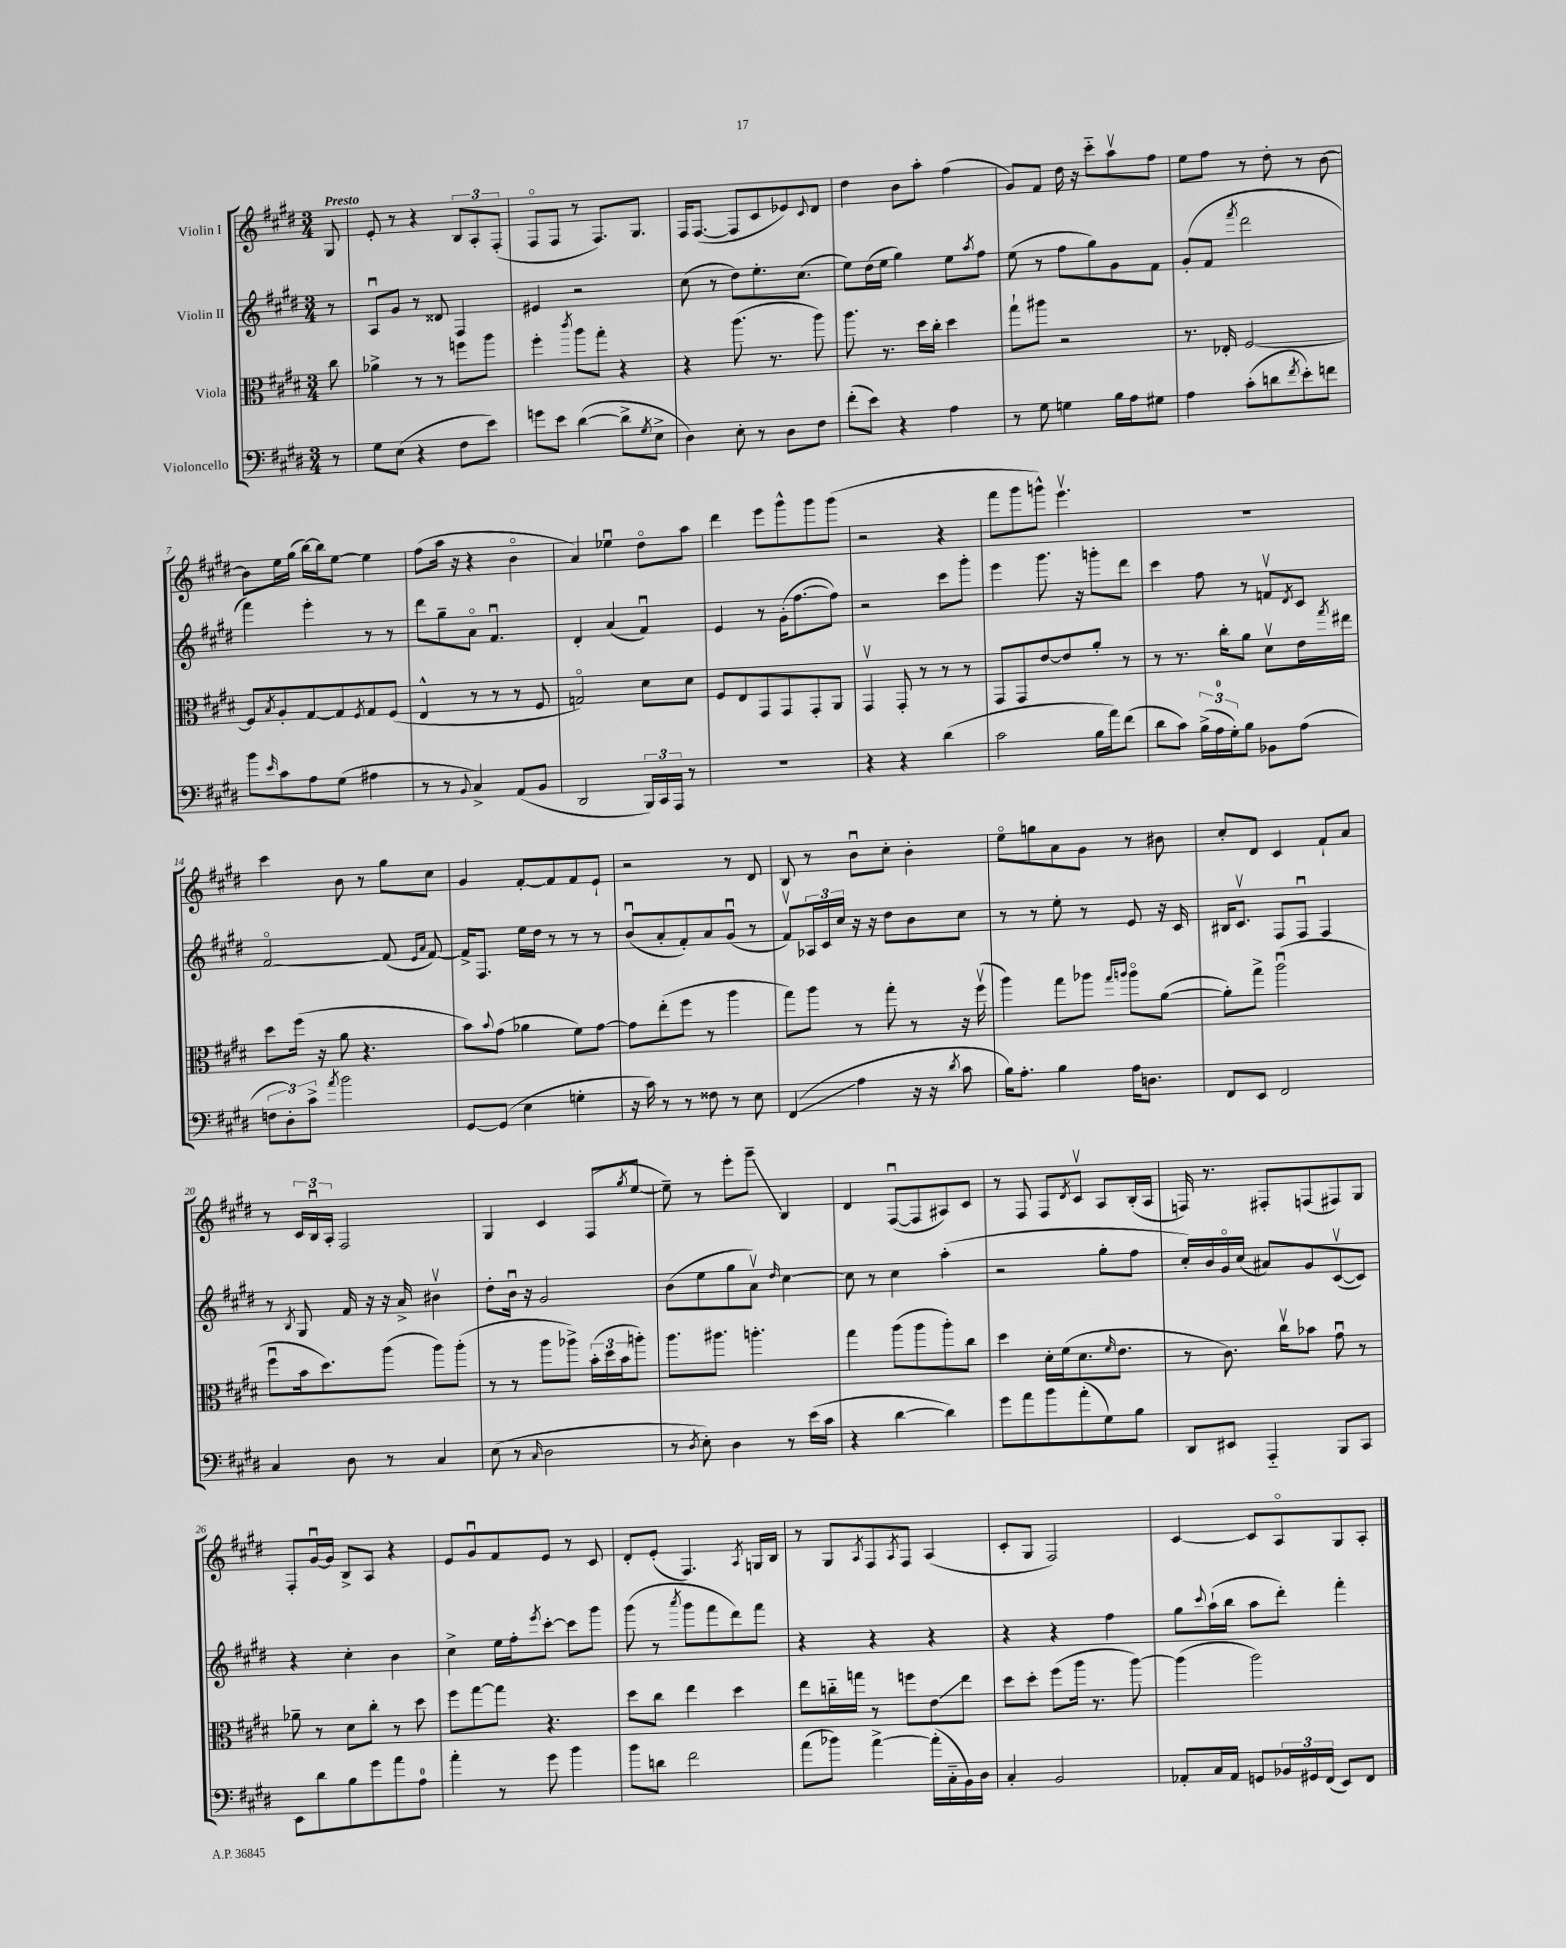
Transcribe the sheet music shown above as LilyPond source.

<<
\new StaffGroup <<
\new Staff = "s0" \with { instrumentName = "Violin I" } {
    \clef treble \key e \major \numericTimeSignature \time 3/4 \partial 8 \tempo "Presto"
    gis8 |
    e'8-. r8 r4 \tuplet 3/2 { b8 a8-. fis8-.( } |
    fis8\flageolet fis8 r8 fis8.) gis8. |
    fis16 fis8.~( fis8 cis'8 ees'8) \appoggiatura { cis'8 } dis'8 |
    dis''4 b'8 a''8-. fis''4( |
    gis'8) fis'8 dis''16 r16 cis'''8-_ a''8\upbow fis''8 |
    e''8 fis''8 r8 dis''8-. r8 b'8~ |
    b'8 e''16 gis''16( b''16~) b''16 e''8~ e''4 |
    fis''8( a''16 r16 r4 b'4\flageolet |
    a'4) ees''4\downbow dis''8\flageolet a''8 |
    dis'''4 e'''8 gis'''8-^ gis'''8 gis'''8( |
    r2 r4 |
    fis'''8 gis'''8 g'''8-^) e'''4.\upbow |
    R2. |
    cis'''4 b'8 r8 gis''8 cis''8 |
    gis'4 fis'8~-. fis'8 fis'8 e'8-! |
    r2 r8 dis'8 |
    b8 r8 b'8\downbow cis''8-. b'4-. |
    e''8\flageolet g''8 a'8 gis'8 r8 bis'8 |
    cis''8-. dis'8 cis'4 fis'8-! a'8 |
    r8 \tuplet 3/2 { cis'16 b16\downbow a16-. } fis2 |
    gis4 cis'4 fis8( \acciaccatura { gis''8 } e''8~ |
    e''8--) r8 e'''8-. gis'''8--\glissando b4 |
    dis'4 fis8~\downbow( fis8 ais8) cis'8 |
    r8 fis8 fis8 \acciaccatura { dis'8 } cis'8\upbow a8 b16-.( a16 |
    f16) r8. fis8-. f8( fis8) gis8 |
    fis8-. gis'16~\downbow gis'16 b8-> a8 r4 |
    e'8 gis'8\downbow fis'8 e'8 r8 cis'8 |
    dis'8-. e'8-.( fis4.) \acciaccatura { a8 } g16 b16 |
    r8 gis8 \acciaccatura { a8 } fis8 \acciaccatura { a8 } fis8 a4( |
    cis'8-. gis8 fis2) |
    cis'4~ cis'8 a8\flageolet gis8 a8-. \bar "|." |
}
\new Staff = "s1" \with { instrumentName = "Violin II" } {
    \clef treble \key e \major \numericTimeSignature \time 3/4 \partial 8
    r8 |
    a8\downbow gis'8 r8 disis'8 fis4 |
    eis'4 r2 |
    cis''8( r8 dis''8) e''8.-. cis''8.( |
    e''8) dis''16( e''16 gis''4) e''8 \acciaccatura { a''8 } fis''8 |
    e''8( r8 fis''8 gis''8) gis'8 fis'8 |
    gis'8-.( fis'8 \acciaccatura { fis'''8 } dis'''2 |
    fis'''4) e'''4-. r8 r8 |
    dis'''8 gis''8-- a'8\flageolet fis'4.\downbow |
    dis'4-. a'4( fis'4\downbow) |
    e'4 r8 gis'16-.( fis''8.~ fis''8) |
    r2 cis'''8 gis'''8-. |
    e'''4 gis'''8. r16 g'''8-. dis'''8 |
    cis'''4 fis''8 r8 f'8\upbow \acciaccatura { dis'8 } cis'8 |
    fis'2~\flageolet fis'8( \grace { e'16 a'16 } fis'8~) |
    fis'16-> fis8. e''16 dis''16 r8 r8 r8 |
    b'8\downbow( a'8-. fis'8-.) a'8 gis'8\downbow( r8 |
    fis'8\upbow) \tuplet 3/2 { aes16 cis'16 cis''16 } r16 r16 dis''8 b'8 cis''8 |
    r8 r8 e''8-. r8 e'8 r16 cis'16 |
    bis16 cis'8.\upbow fis8 fis8\downbow fis4 |
    r8 \acciaccatura { b8 } gis8 fis'16 r16 r16 a'16-> bis'4\upbow |
    dis''8-. b'16\downbow r16 gis'2 |
    b'8( e''8 gis''8 a'8\upbow) \grace { dis''16 } cis''4~ |
    cis''8 r8 cis''4 a''4-.( |
    r2 gis''8-. fis''8 |
    cis''16-.) b'16 gis'16\flageolet cis''16( ais'8) gis'8 cis'8~\upbow( cis'8) |
    r4 cis''4-. b'4 |
    cis''4-> e''16 fis''16-. \acciaccatura { e'''8 } cis'''8~-. cis'''8 gis'''8 |
    gis'''8( r8 \acciaccatura { a'''8 } gis'''8 fis'''8 dis'''8) fis'''8 |
    r4 r4 r4 |
    r4 r4 fis''4 |
    gis''8 \appoggiatura { cis'''8 } a''16-!( b''16 a''8 dis'''8-.) fis'''4-. \bar "|." |
}
\new Staff = "s2" \with { instrumentName = "Viola" } {
    \clef alto \key e \major \numericTimeSignature \time 3/4 \partial 8
    cis''8 |
    aes'4-> r8 r8 f''8 a''8 |
    fis''4-. \acciaccatura { cis'''8 } a''8 gis''8-. r4 |
    r4 a''8.( r8. a''8) |
    a''8. r8. dis''16 cis''16-. dis''4 |
    gis''8-! ais''8 r2 |
    r8. ees16-. fis2~ |
    fis8 \acciaccatura { b8 } a8-. gis8~ gis8 \acciaccatura { fis8 } gis8 fis8( |
    e4-^ r8 r8 r8 fis8 |
    g2\flageolet) dis'8 dis'8 |
    fis8 e8 gis,8 gis,8 gis,8-. a,8 |
    gis,4\upbow gis,8-. r8 r8 r8 |
    gis,8 gis,8 e'8~ e'8 a'8-. r8 |
    r8 r8. cis''16-. a'8 dis'8\upbow e'16 \acciaccatura { gis''8 } eis''16 |
    dis''8 fis''16( r16 a'8 r4. |
    b'8) \appoggiatura { b'8 } gis'8( aes'4 fis'8) gis'8~ |
    gis'8 e''8-.( fis''8 r8 a''4 |
    gis''8) a''8 r8 gis''8-. r8 r16 fis''16\upbow( |
    a''4) gis''8 aes''8 \grace { gis''16 a''16 } a''8\flageolet a'8~( |
    a'8-.) gis''8-> a''2\downbow( |
    fis''8\downbow b'16 dis''8.) a''8( a''8) a''8-.( |
    r8 r8 a''8 aes''8->) \tuplet 3/2 { b'16-.( dis''16 b'16 } a''8-.) |
    a''8. ais''8. a''4.-. |
    gis''4 a''8( a''8 a''8-.) cis''8 |
    dis''4 dis'16-. fis'16( dis'8. \grace { fis'16 } e'8. |
    r8 cis'8.) cis''16\upbow bes'8 gis'8\downbow r8 |
    aes'8-- r8 dis'8 cis''8-. r8 dis''8 |
    fis''8 gis''8~ gis''8 r4. |
    dis''8 cis''8 e''4 dis''4 |
    e''8 c''16-_ g''16 r8 f''8 e'8\glissando e''8 |
    dis''8 dis''8-. fis''8( a''16 r8. a''8~) |
    a''4( a''2) \bar "|." |
}
\new Staff = "s3" \with { instrumentName = "Violoncello" } {
    \clef bass \key e \major \numericTimeSignature \time 3/4 \partial 8
    r8 |
    gis8 e8( r4 fis8 e'8) |
    g'8 e'8 dis'4~( dis'8-> \acciaccatura { gis8 } e8-> |
    dis4) e8-. r8 dis8 fis8 |
    fis'8-.( e'8) r4 a4 |
    r8 gis8 g4 b16 a16 gis8 |
    a4 cis'8-.( d'8 \acciaccatura { fis'8 } e'8-.) f'8 |
    b'8 \grace { e'16 } cis'8 a8 gis8( ais4 |
    r8 r8 \appoggiatura { b,8 } cis4->) a,8( b,8 |
    dis,2 \tuplet 3/2 { b,,16) cis,16 a,,16 } r8 |
    R2. |
    r4 r4 dis'4( |
    cis'2 b16 a'16) fis'8( |
    dis'8 cis'8) \tuplet 3/2 { b16->( a16-0 gis16-.) } b8 bes,8 a8( |
    \tuplet 3/2 { f8 dis8-.) cis'8-> } \acciaccatura { a'8 } b'2 |
    gis,8~ gis,8( e4 g4-. |
    r16 cis'16) r8 r8 fisis8 r8 e8 |
    fis,4\glissando( a4 r16 r16 \acciaccatura { dis'8 } cis'8 |
    b16) a8.-. b4 a16 d8. |
    fis,8 e,8 fis,2 |
    cis4 dis8 r8 cis4 |
    e8( r8 \grace { cis16 } dis2 |
    r8 \acciaccatura { dis8 } e8-.) dis4 r8 e'16( cis'16 |
    r4 dis'4~ dis'4) |
    gis'8 a'8 b'8 a'8-.( gis8) b8 |
    dis,8 eis,8 a,,4-_ b,,8 cis,8 |
    e,8 dis'8 b8 gis'8 a'8 a8-0 |
    a'4-. r8 gis'8 b'4 |
    b'8 d'8 fis'2 |
    a'8( bes'8) a'4~-> a'16-.( cis16-_ b,16) dis16 |
    cis4-. b,2 |
    aes,8-. cis16 aes,16 g,8 \tuplet 3/2 { bes,16 gis,16 fis,16( } e,8) fis,8 \bar "|." |
}
>>
>>
